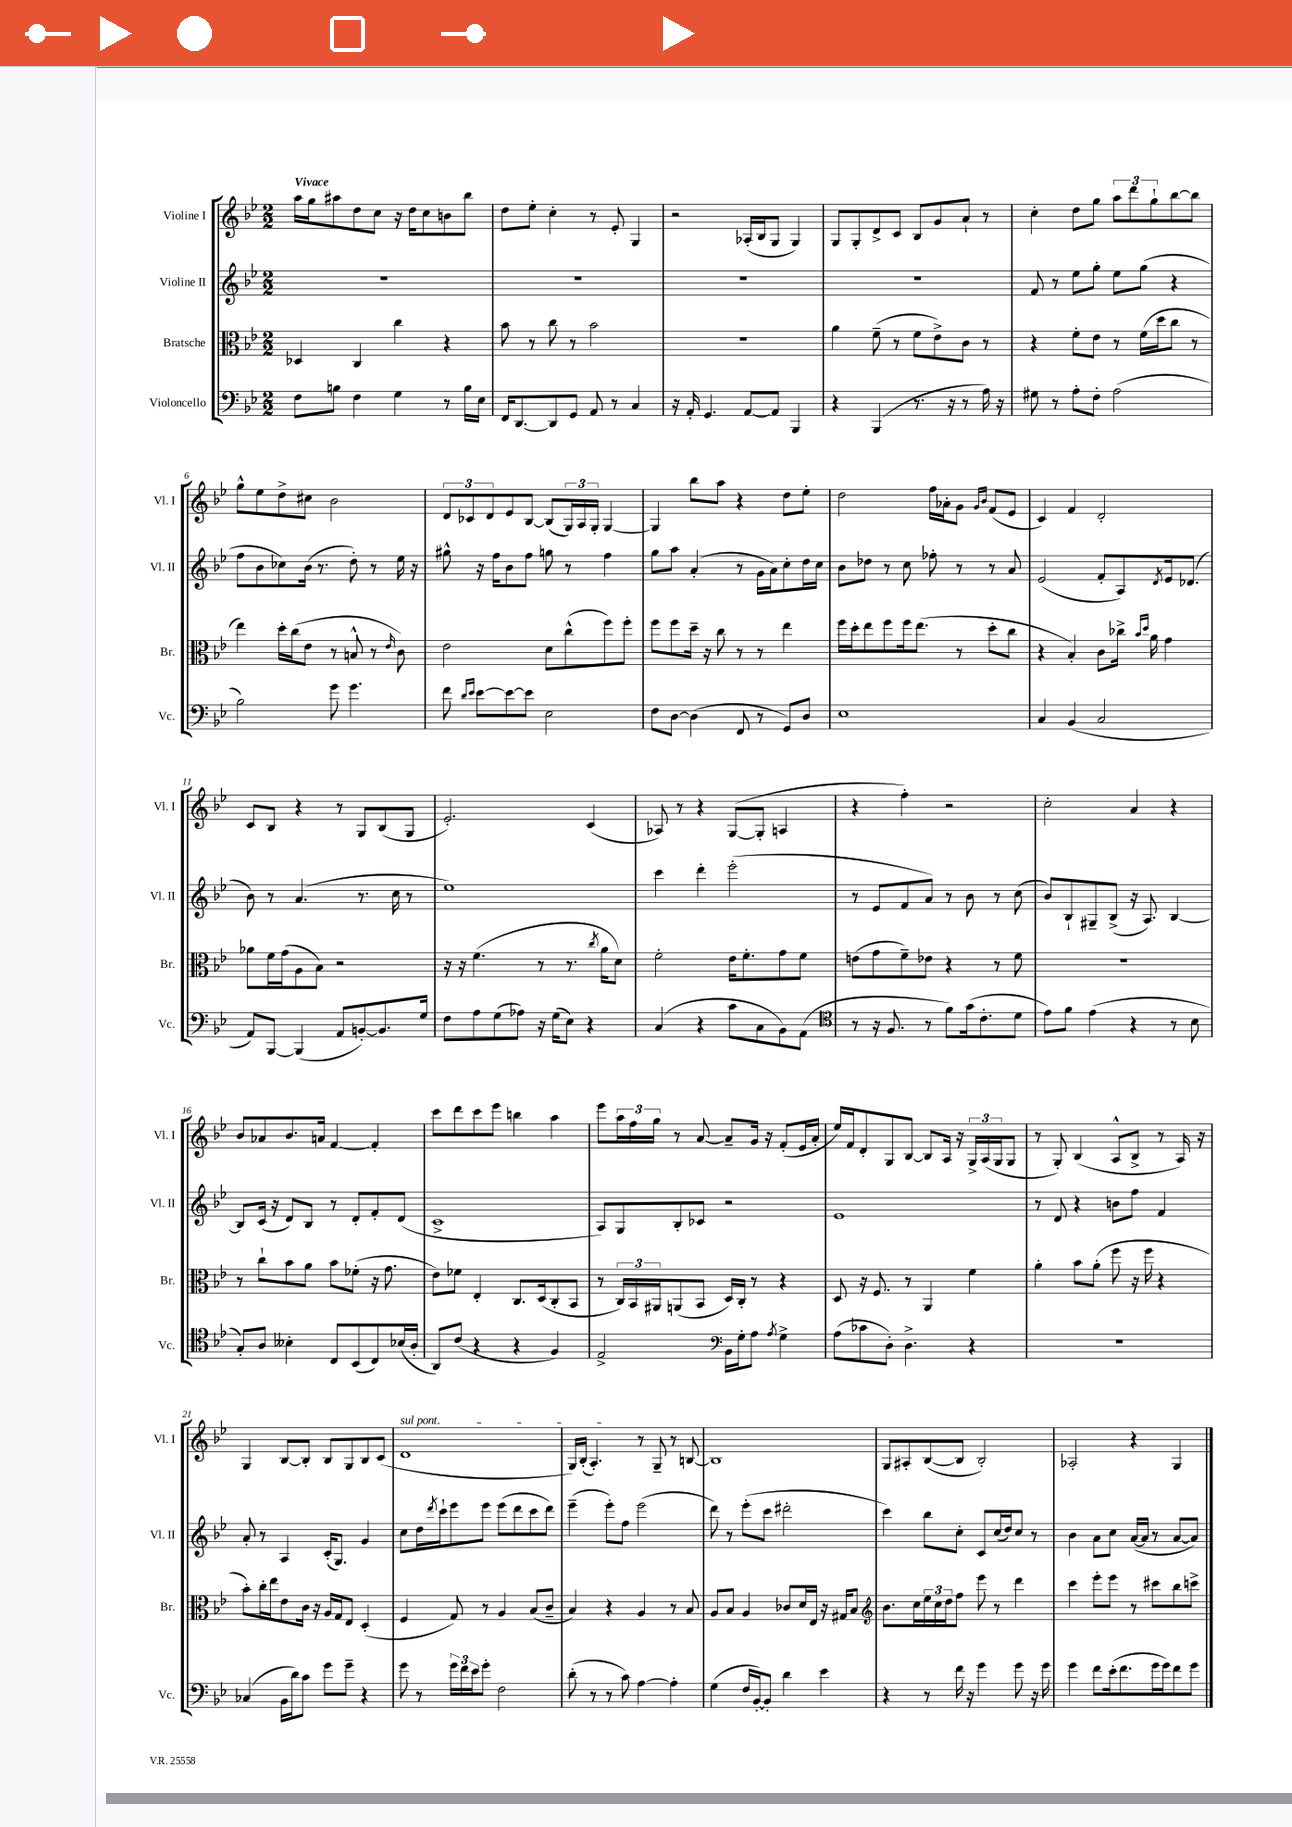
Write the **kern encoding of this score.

**kern	**kern	**kern	**kern
*staff4	*staff3	*staff2	*staff1
*clefF4	*clefC3	*clefG2	*clefG2
*k[b-e-]	*k[b-e-]	*k[b-e-]	*k[b-e-]
*M2/2	*M2/2	*M2/2	*M2/2
8F\L	4D-/	1r	16aa\LL
.	.	.	16gg\J
8B\J	.	.	8aa#\
4F\	4C/	.	8dd\
.	.	.	8cc\J
4G\	4cc\	.	16r
.	.	.	16dd\LK
.	.	.	8cc\
8r	4r	.	8b\
16B\LL	.	.	8bb-\J
16E-\JJ	.	.	.
=	=	=	=
16FF/LK	8b-\	1r	8dd\L
[8.DD/	.	.	.
.	8r	.	8ee-'\J
8DD/]	8cc\	.	4cc'\
8GG/J	8r	.	.
8AA/	2b-\	.	8r
8r	.	.	8e-'/
4C/	.	.	4G/
=	=	=	=
16r	1r	1r	2r
16AA'/	.	.	.
4.GG/	.	.	.
[8AA/L	.	.	(16A-'/LL
.	.	.	16B-/J
8AA/]J	.	.	8G/J
4BBB-/	.	.	4G/)
=	=	=	=
4r	4a\	1r	8G/L
.	.	.	8G'/
(4BBB-/	(8f~\	.	8d^/
.	8r	.	8c/J
8.r	8f\L	.	8B-/L
.	8e-^\)	.	8g/
16r	.	.	.
8r	8c\J	.	8a`/J
16A\)	8r	.	8r
16r	.	.	.
=	=	=	=
8G#\	4r	8f/	4cc'\
8r	.	8r	.
8A'\L	8f'\L	8ee-\L	8dd\L
8F'\J	8e-\J	8gg'\J	8gg\J
(2A\	8r	8ee-\L	12aa\L
.	.	.	12ddd\
.	(16f\LL	(8gg\J	.
.	.	.	12gg`\
.	16dd\J	.	.
.	8cc\J	4r	[8bb-\
.	8r	.	8bb-\]J
=	=	=	=
2B-\)	4ee-\)	8ff\L	8gg^^\L
.	.	8b-\	8ee-\
.	16dd'\LL	8cc-\)	8dd^\
.	(16cc\J	.	.
.	8e-\J	(16b-\Jk	8cc#\J
.	.	8.r	.
8g\	8r	.	2b-\
4.g\	8B^^/	8dd'\)	.
.	8r	8r	.
.	16qqe-/	.	.
.	8c\)	16ee-\	.
.	.	16r	.
=	=	=	=
8f\	2e-\	8gg#^^\	12d/L
.	.	.	12c-/
16qqd/LL	.	.	.
16qqe-/JJ	.	.	.
[8e-\L	.	16r	.
.	.	.	12d/
.	.	16ff\LK	.
8e-\_	.	8b-\	8e-/
8e-\]J	.	8ff\J	[8B-/J
2E-\	8d\L	8gg\	(8B-/]L
.	(8cc^^\	8r	24G/L)
.	.	.	24A/
.	.	.	24G'/JJ
.	8ff\)	4ff\	[4G/
.	8ff'\J	.	.
=	=	=	=
8F\L	8ff\L	8gg\L	4G/]
[8D\J	8ff\	8aa\J	.
(4D\]	16dd~\Jk	(4a'/	8bb-\L
.	16r	.	.
.	8cc\	.	8aa\J
8FF/	8r	8r	4r
8r	8r	16g\LL	.
.	.	16a\J)	.
8GG/L)	4ee-\	8cc'\	8dd\L
8D/J	.	16dd\L	8ee-'\J
.	.	16cc\JJ	.
=	=	=	=
1E-	16ff\LL	8b-\L	2dd\
.	16dd'\J	.	.
.	8ee-\	8dd-\J	.
.	8ff\	8r	.
.	16ff\k	8cc\	.
.	(8.ee-\J	.	.
.	.	8ff-'\	16ff\LL
.	.	.	16a-'\J
.	8r	8r	8g\J
.	.	.	16qqg/LL
.	.	.	16qqb-/JJ
.	8dd'\L	8r	(8f/L
.	8cc\J	8a/	8e-/J
=	=	=	=
4C/	4r	(2e-/	4c/)
(4BB-/	4B-'/)	.	4f/
2C/	8c\L	8f'/L	2d'/
.	16cc-^\Jk	8A/)	.
.	16qqb-/LL	.	.
.	16qqdd/JJ	.	.
.	16a\	.	.
.	.	8qd/	.
.	4g\	16e-/k	.
.	.	(8.d-/J	.
=	=	=	=
8AA/L)	8a-\L	8b-\)	8c/L
[8BBB-/J	16f\L	8r	8B-/J
.	(16g\J	.	.
(4BBB-/]	8A\	(4.a/	4r
.	8B-\J)	.	.
8AA/L	2r	.	8r
[8BB'/)	.	8.r	8G/L
8.BB/]	.	.	(8B-/
.	.	16cc\	.
.	.	8r	8G/J
16G/Jk	.	.	.
=	=	=	=
8F\L	16r	1ee-)	2.e-'/)
.	16r	.	.
8A\	(4.f\	.	.
(8G\	.	.	.
8A-\J)	.	.	.
16r	8r	.	.
(16G\LK	.	.	.
8E-\J)	8.r	.	.
4r	.	.	(4c/
.	8qcc/	.	.
.	16a\LK	.	.
.	8d\J)	.	.
=	=	=	=
(4C/	2f'\	4ccc\	8A-/)
.	.	.	8r
4r	.	4ddd'\	4r
8c\L	16e-\LK	(2eee-'\	([8G/L
.	8.f'\	.	.
8C\	.	.	8G'/]J
8BB-\)	8g\	.	4A/
(8AA\J	8f\J	.	.
=	=	=	=
*clefC4	*	*	*
8r	(8e\L	8r	4r
16r	8g\	8e-/L	.
8.F/	.	.	.
.	8f~\)	8f/	4ff'\)
8r	8e-\J	8a/J)	.
8f\L)	4r	8r	2r
(16g\k	.	8b-\	.
8.c'\	.	.	.
.	8r	8r	.
8d\J	8f\	(8cc\	.
=	=	=	=
8e-\L)	1r	8b-/L)	2cc'\
8f\J	.	8B-`/	.
(4e-\	.	8G#~/	.
.	.	(8B-^/J	.
4r	.	16r	4a/
.	.	8.A/)	.
8r	.	[4B-/	4r
8B-\	.	.	.
=	=	=	=
8G'/L)	8r	8B-/]L	8b-/L
8A/J	8cc`\L	(16c/Jk	8a-/
.	.	16r	.
4B--'\	8b-\	8d/L)	8.b-/
.	8a\J	8B-/J	.
.	.	.	16a/Jk
8C/L	8b-\L	8r	[4f/
(8BB-/	(8f-'\J	8d'/L	.
8C/)	16r	8f'/	4f'/]
.	8.g\	.	.
(16B-/L	.	(8d/J	.
16A'/JJ	.	.	.
=	=	=	=
8AA/L)	8e-\L)	1c^	8ccc\L
(8c/J	8f-\J	.	8ddd\
4r	4E-'/	.	8ccc\
.	.	.	8eee-\J
4r	8.C/L	.	4bb\
.	(16D/k	.	.
4F/)	8C'/	.	4aa\
.	8BB-/J	.	.
=	=	=	=
2E-^/	8r	8A/L)	8eee-\L
.	24C/LL)	8G/	24aa\L
.	24BB-/	.	24ff\
.	24AA#/J	.	24gg\JJ
.	(8AA/	8B-'/	8r
.	8BB-/J	8c-/J	[8a/
*clefF4	*	*	*
16BB-\LL	16D/LL)	2r	8a~/]L
16G'\J	16C'/JJ	.	.
8A\J	8r	.	16g/Jk
.	.	.	16r
8qA/	.	.	.
4G^\	4r	.	(8f'/L
.	.	.	16e-/L
.	.	.	16a'/JJ
=	=	=	=
(8A\L	8D/	1e-	16ee-/LL)
.	.	.	16f/J
8c-\	16r	.	8d'/
.	8.F/	.	.
8D'\J)	.	.	8G/
4.D^\	8r	.	[8B-/J
.	4AA/	.	8B-/]L
.	.	.	16A/Jk
.	.	.	16r
4r	4f\	.	24G^/LL
.	.	.	(24A/
.	.	.	24G/J
.	.	.	8G/J
=	=	=	=
1r	4a'\	8r	8r
.	.	8d/	8G'/)
.	8b-\L	4r	(4B-/
.	(8a'\J	.	.
.	8ff\	8b\L	8A^^/L
.	16r	8ff\J	8B-^/J
.	16ff\	.	.
.	4r	4f/	8r
.	.	.	16A/)
.	.	.	16r
=	=	=	=
(4C-/	8b-'\L)	8a'/	4G/
.	16cc'\L	8r	.
.	16ee-\J	.	.
16BB-\LL	8e-\	4A/	[8B-/L
16d\J)	.	.	.
8c\J	16c\Jk	.	8B-'/]J
.	16r	.	.
8g\L	16A/LL	(16c'/LK	8B-/L
.	16G/J	8.G/J)	.
8g~\J	8E-/J	.	8G/
4r	(4D'/	4g/	8B-/
.	.	.	(8c/J
=	=	=	=
8g\	4F/	8cc\L	1d
8r	.	16dd\L	.
.	.	8qddd/	.
.	.	16ccc`\J	.
24g\LL	8G/)	8eee-\	.
24f\	.	.	.
24e-\J	.	.	.
8g'\J	8r	8eee-\J	.
2F\	4A/	(8eee-\L	.
.	.	8ddd\	.
.	(8B-/L	8ccc\	.
.	8c~/J	8ddd\J)	.
=	=	=	=
(8d'\	4B-/)	(4eee-~\	16G/LL)
.	.	.	(16B-'/JJ
8r	.	.	4.A'/)
8r	4r	8eee-'\L)	.
8c\)	.	8ff\J	.
[4A\	4A/	(2eee-\	8r
.	.	.	8G~/
4A'\]	8r	.	8r
.	8B-/	.	[8B/
=	=	=	=
(4G\	8A/L	8ddd\)	1B]
.	8B-/J	8r	.
16F/LL	4A/	(8eee-'\L	.
[16BB-'/J)	.	.	.
8BB-'/]J	.	8ccc\J	.
4d\	8c-/L	2ddd#'\	.
.	16d/L	.	.
.	16E-/JJ	.	.
4e-\	16r	.	.
.	16G#/LK	.	.
.	8B-/J	.	.
=	=	=	=
*	*clefG2	*	*
4r	8.b-\L	4ccc\)	8G/L
.	.	.	8A#'/
.	16cc\L	.	.
8r	24ee-\	8bb-\L	([8B-/
.	24cc\	.	.
.	24dd\J	.	.
16f\	8ff\J	8cc'\J	8B-/]J
16r	.	.	.
4g\	8eee-\	8c/L	2B-'/)
.	8r	(16cc/L	.
.	.	16dd/J)	.
8g\	4ddd\	8cc/J	.
16r	.	8r	.
16g\	.	.	.
=	=	=	=
4g\	4ccc\	4b-\	2A-'/
8f\L	8eee-'\L	8a\L	.
(16e-'\k	8eee-\J	8cc\J	.
8.f\	.	.	.
.	8r	([16a/LL	4r
.	.	16a/]JJ	.
16g\L	8ccc#\L	8r	.
16g\J)	.	.	.
8f\	8bb-\	[8a/L	4G/
8g\J	8ccc^\J	8a/]J)	.
==	==	==	==
*-	*-	*-	*-
